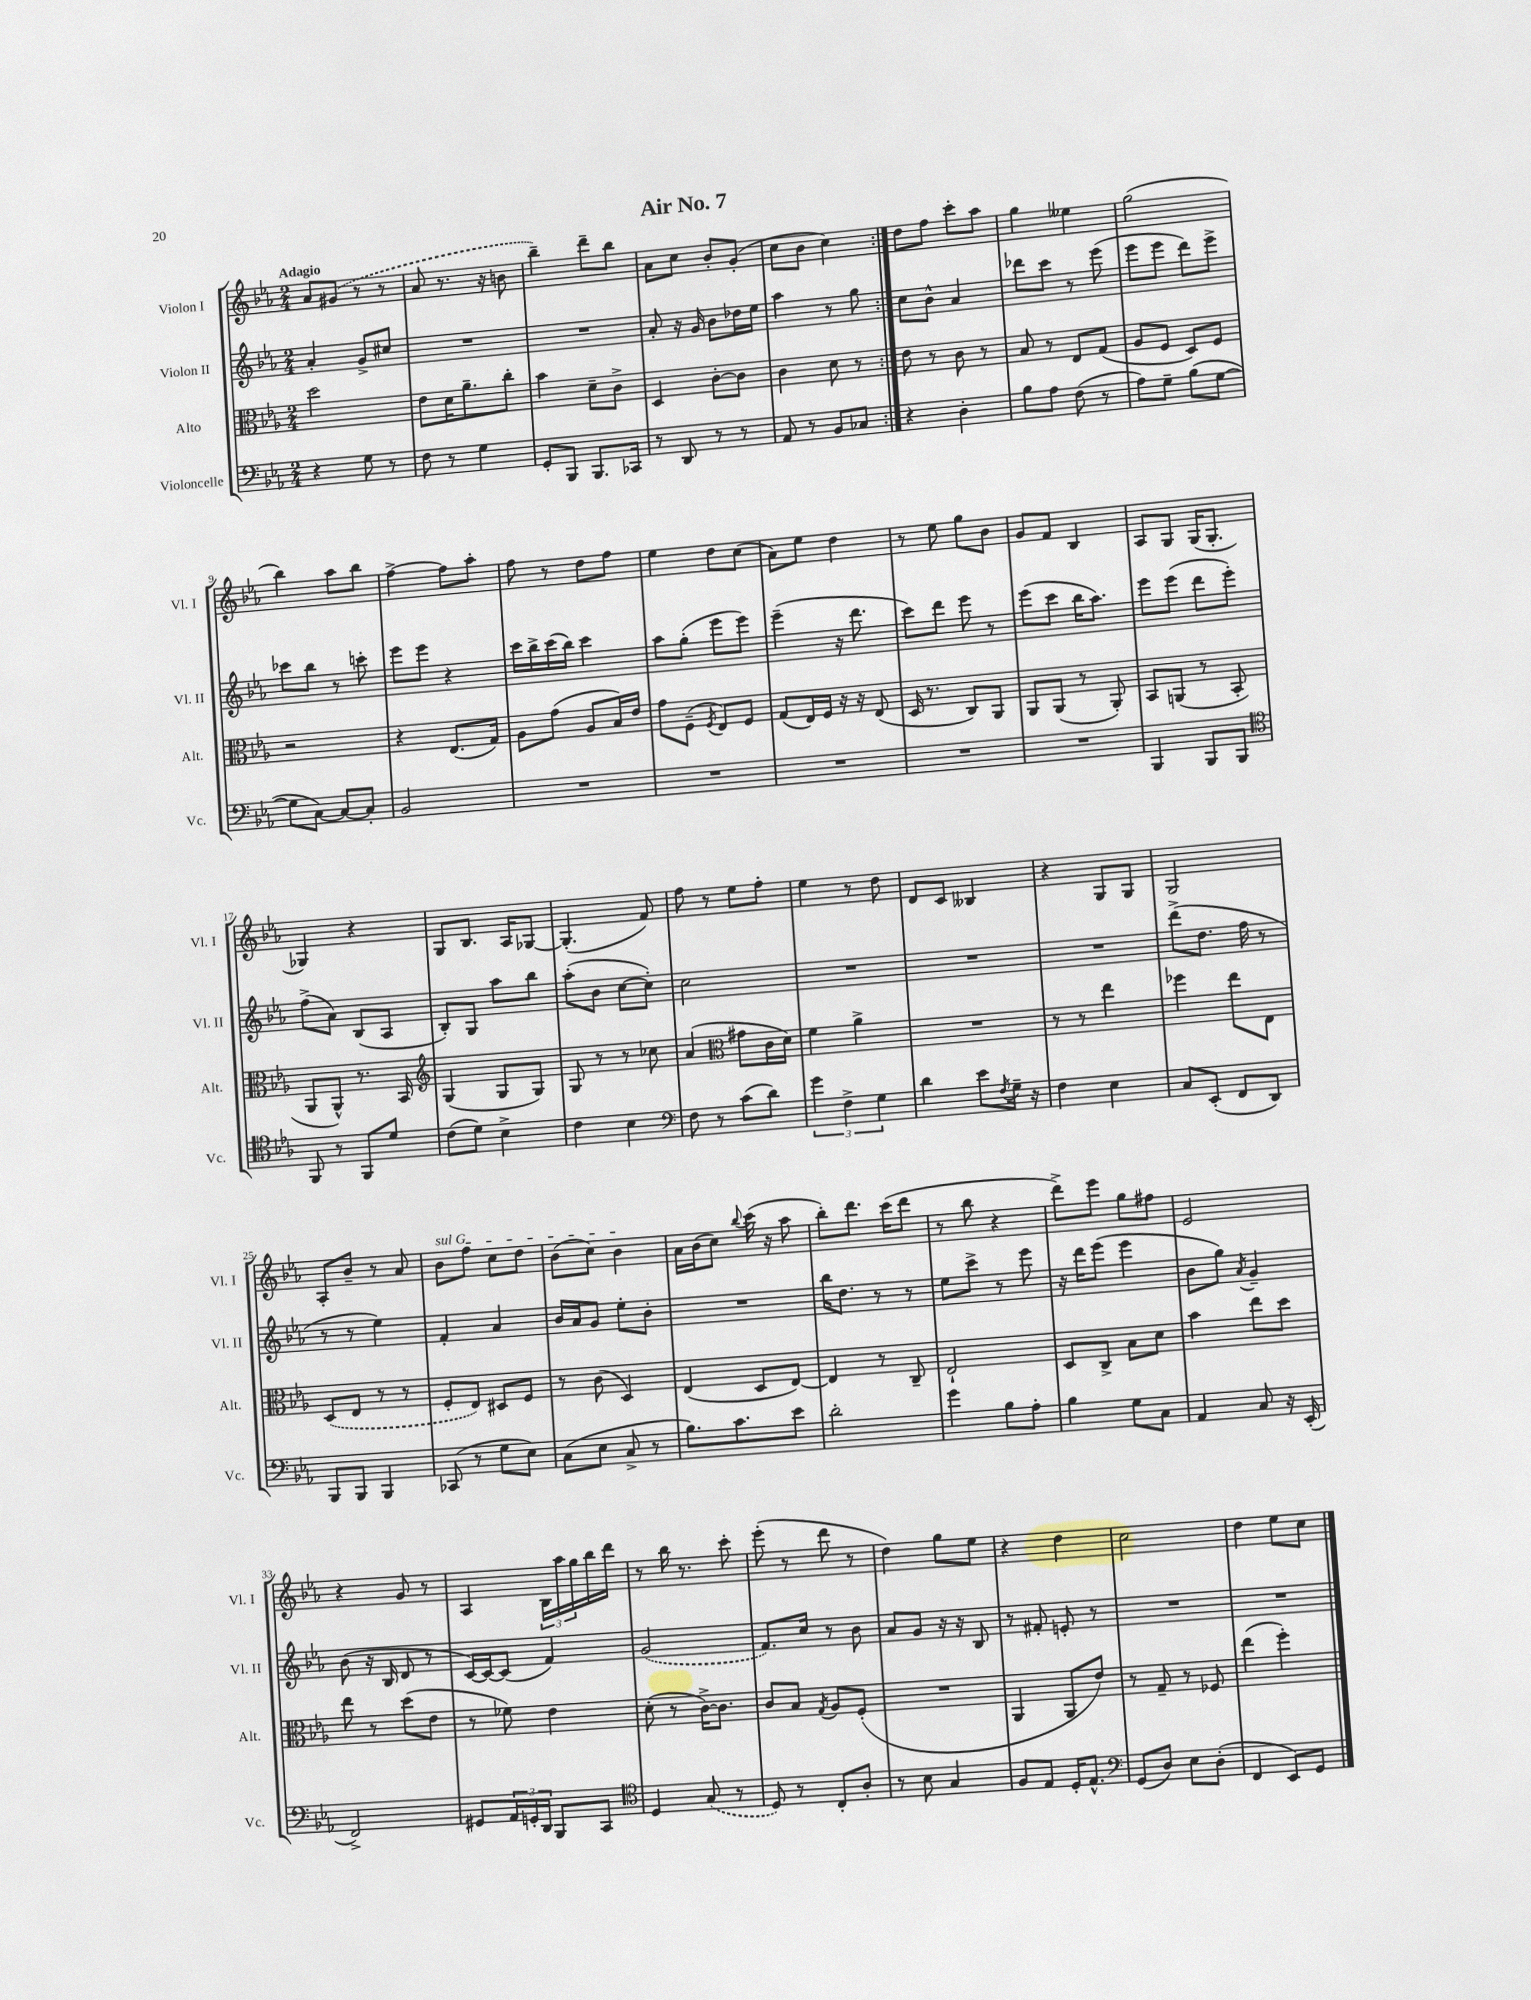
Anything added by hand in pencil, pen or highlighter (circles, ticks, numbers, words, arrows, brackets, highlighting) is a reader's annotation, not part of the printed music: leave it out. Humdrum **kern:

**kern	**kern	**kern	**kern
*part4	*part3	*part2	*part1
*staff4	*staff3	*staff2	*staff1
*I"Violoncelle	*I"Alto	*I"Violon II	*I"Violon I
*I'Vc.	*I'Alt.	*I'Vl. II	*I'Vl. I
*clefF4	*clefC3	*clefG2	*clefG2
*k[b-e-a-]	*k[b-e-a-]	*k[b-e-a-]	*k[b-e-a-]
*M2/4	*M2/4	*M2/4	*M2/4
=1	=1	=1	=1
!	!	!	!LO:TX:a:B:t=Adagio
4r	2dd\	4a-'/	8a-/L
.	.	.	(8g#X/J
8G\	.	8g^/L	8r
8r	.	8cc#X/J	8r
=2	=2	=2	=2
8F\	8e-\L	2r	8a-/
8r	16d\K	.	8.r
.	8.a-~\	.	.
4G\	.	.	.
.	.	.	16r
.	8cc'\J	.	8bn\
=3	=3	=3	=3
8GG'/L	4b-\	2r	4bb-~\)
8BBB-/J	.	.	.
8.BBB-/L	8d~\L	.	8ddd~\L
.	8c^\J	.	8bb-\J
16CC-X/Jk	.	.	.
=4	=4	=4	=4
8r	4D/	8a-'/	8a-\L
8DD/	.	16r	8cc\J
.	.	16g/	.
8r	[8c'\L	8b-\L	8b-'/L
8r	8c\J]	16dd-X\L	(8g'/J
.	.	16ee-\JJ	.
=5	=5	=5	=5
8AA-/	4c\	4aa-\	8cc\L
8r	.	.	8b-\J
8BB-/L	8d\	8r	4cc\)
8C-X/J	8r	8gg\	.
=6:|!	=6:|!	=6:|!	=6:|!
4r	8e-\	8cc\L	8dd\L
.	8r	8b-^^\J	8ff\J
4D'\	8c\	4a-/	8ccc'\L
.	8r	.	8aa-\J
=7	=7	=7	=7
8B-\L	8B-/	8ddd-X\L	4gg\
8A-\J	8r	8ccc\J	.
(8F\	8E-/L	8r	4ee--X\
8r	(8G/J	(8eee-\	.
=8	=8	=8	=8
8A-\L)	8A-/L	8eee-\L	(2gg\
8G~\J	8F/J	8eee-\J	.
(8B-\L	8D/L)	8ddd\L)	.
[8G\J	8F/J	8eee-^\J	.
!!LO:LB:g=z
=9	=9	=9	=9
8G\L]	2r	8ccc-X\L	4bb-\)
[8C\J)	.	8bb-\J	.
8C/L_	.	8r	8aa-\L
8C'/J]	.	8cccn'\	8bb-\J
=10	=10	=10	=10
2BB-/	4r	8eee-\L	[4ff^\
.	.	8eee-\J	.
.	(8.E-/L	4r	8ff\L]
.	.	.	8aa-'\J
.	16G/Jk)	.	.
=11	=11	=11	=11
2r	8A-\L	16ccc\LL	8ff\
.	.	16bb-^\	.
.	(8g\J	(16ccc\	8r
.	.	16bb-\JJ)	.
.	8A-/L	4ccc\	8dd\L
.	16B-/L)	.	8ff\J
.	16e-/JJ	.	.
=12	=12	=12	=12
2r	8g\L	8aa-\L	4ee-\
.	(8F~\J	(8gg'\J	.
.	8qF/	.	.
.	8E-/L)	8eee-\L	8dd\L
.	8F/J	8eee-\J)	(8cc\J
=13	=13	=13	=13
2r	(8G/L	(4eee-~\	8a-\L)
.	16E-/L)	.	8ee-\J
.	16F/JJ	.	.
.	16r	16r	4dd\
.	16r	8.ddd\	.
.	(8E-/	.	.
=14	=14	=14	=14
2r	16D/	8ccc\L)	8r
.	8.r	.	.
.	.	8ddd\J	8ee-\
.	8C/L)	8eee-\	8gg\L
.	8AA-/J	8r	8b-\J
=15	=15	=15	=15
2r	8AA-/L	(8eee-\L	8g/L
.	(8AA-/J	8ccc\J	8f/J
.	8r	16bb-\KL	4B-/
.	.	8.aa-\J)	.
.	8AA-'/)	.	.
=16	=16	=16	=16
4BBB-/	8BB-/L	8eee-\L	8A-/L
.	(8AAn/J	(8eee-\J	8G/J
8BBB-/L	8r	8ddd\L	(16G/KL
.	.	.	8.G'/J
8BBB-/J	8BB-'/	8eee-'\J)	.
!!LO:LB:g=z
=17	=17	=17	=17
*clefC4	*	*	*
8FF/	8AA-/L	(8ff^\L	4G-X/)
8r	8AA-^^/J)	8a-\J)	.
8FF/L	8.r	(8B-/L	4r
8d/J	.	8A-/J	.
.	16BB-/	.	.
=18	=18	=18	=18
*	*clefG2	*	*
(8c\L	(4G/	8B-'/L)	8G/L
8d\J)	.	8G/J	8.B-/J
4B-^\	8G/L	8aa-\L	.
.	.	.	16A-/KL
.	8G/J)	8bb-\J	[8G-X/J
=19	=19	=19	=19
4c\	8G/	(8aa-'\L	(4.G-'/]
.	8r	8b-\J	.
4B-\	8r	[8cc\L	.
.	8cc-X\	8cc'\J])	8f/)
=20	=20	=20	=20
*clefF4	*	*	*
8F\	(4a-/	2cc\	8ff\
8r	.	.	8r
*	*clefC3	*	*
(8c\L	8g#X\L	.	8ee-\L
8d\J)	16c\L	.	8ff'\J
.	16d\JJ)	.	.
=21	=21	=21	=21
6g\	4f\	2r	4ee-\
6F^\	.	.	.
.	4a-^\	.	8r
6G\	.	.	.
.	.	.	8dd\
=22	=22	=22	=22
4d\	2r	2r	8d/L
.	.	.	8c/J
8e-\L	.	.	4B--X/
8qF/	.	.	.
16G~\Jk	.	.	.
16r	.	.	.
=23	=23	=23	=23
4F\	8r	2r	4r
.	8r	.	.
4E-\	4ee-\	.	8G/L
.	.	.	8G/J
=24	=24	=24	=24
8C/L	4ff-X\	(8ddd^\L	2G/
(8EE-'/J	.	8.dd\J	.
8FF/L	8ee-\L	.	.
.	.	16ff\	.
8DD/J)	8E-\J	8r	.
!!LO:LB:g=z
=25	=25	=25	=25
8BBB-/L	(8D/L	8r	8A-'/L
8BBB-/J	8E-/J	8r	8b-~/J
4BBB-/	8r	4ee-\)	8r
.	8r	.	8a-/
=26	=26	=26	=26
!	!	!	!LO:TX:a:i:t=sul G
(8CC-X/	8F'/L	4f'/	8b-\L
8r	8E-/J)	.	8ff\J
8G\L	8D#X/L	4a-/	8cc\L
8E-\J)	8F/J	.	8dd\J
=27	=27	=27	=27
(8C\L	8r	16b-/LL	(8b-\L
.	.	16a-/J	.
8E-\J	(8c\	8g/J	8cc\J)
8C^/	4D/)	8ee-'\L	4b-\
8r	.	8b-'\J	.
=28	=28	=28	=28
8.B-\L)	(4E-/	2r	16a-\LL
.	.	.	(16b-\J
.	.	.	8cc\J)
8.c\	.	.	.
.	.	.	8qqbb-/
.	8D/L	.	(16ccc\
.	.	.	16r
8e-\J	[8E-/J)	.	8aa-\
=29	=29	=29	=29
2d'\	4E-/]	16bb-\KL	8bb-'\L)
.	.	8.dd\J	.
.	.	.	8.ddd\J
.	8r	8r	.
.	.	.	(16ccc\KL
.	8C~/	8r	8ddd\J
=30	=30	=30	=30
4g\	2E-`/	8ee-\L	8r
.	.	8ccc^\J	8bb-\
8B-\L	.	8r	4r
8A-'\J	.	8eee-\	.
=31	=31	=31	=31
4B-\	8D/L	16r	8ddd^\L)
.	.	16ddd\KL	.
.	8C^/J	(8eee-\J	8eee-\J
8G\L	8B-\L	4eee-\	8gg\L
8C\J	8d\J	.	8ff#X\J
=32	=32	=32	=32
4AA-/	4b-\	8b-\L	2e-/
.	.	8gg\J)	.
.	.	8qa-/	.
8C/	8ee-\L	4g~/	.
16r	8dd\J	.	.
(16EE-'/	.	.	.
!!LO:LB:g=z
=33	=33	=33	=33
2FF^/)	8ee-\	(8b-\	4r
.	8r	16r	.
.	.	16B-/	.
.	(8dd\L	8d/	8g/
.	8e-\J	8r	8r
=34	=34	=34	=34
8GG#X/L	8r	[16c/LL)	4A-/
.	.	16c/J_	.
24AA-/L	8f-X\)	(8c/J]	.
24GGn'/	.	.	.
24DD/JJ	.	.	.
8BBB-/L	4e-\	4f/)	24B-\LL
.	.	.	24aa-\
.	.	.	24gg\
8CC/J	.	.	16bb-\
.	.	.	16ddd\JJ
=35	=35	=35	=35
*clefC4	*	*	*
4D/	(8d'\	(2g/	8r
.	8r	.	16bb-\
.	.	.	8.r
(8G/	[16c^\KL)	.	.
.	8.c\J]	.	.
8r	.	.	8ccc'\
=36	=36	=36	=36
8D/)	8c/L	8.f/L)	(8eee-'\
8r	8B-/J	.	8r
.	.	16cc/Jk	.
.	8qG/	.	.
8C'/L	8A-/L	8r	8ddd\
8A-'/J	(8F'/J	8b-\	8r
=37	=37	=37	=37
8r	2r	8a-/L	4dd\)
8B-\	.	8g/J	.
4G/	.	16r	8gg\L
.	.	16r	.
.	.	8B-/	8ee-\J
=38	=38	=38	=38
8F/L	4AA-/	8r	4r
8E-/J	.	8f#X'/	.
16D'/KL	8AA-/L	8en'/	4dd\
8.E-^^/J	.	.	.
.	8e-/J)	8r	.
=39	=39	=39	=39
*clefF4	*	*	*
(8GG/L	8r	2r	2cc\
8D/J)	8G~/	.	.
8E-\L	8r	.	.
(8D'\J	8F-X/	.	.
=40	=40	=40	=40
4FF/	(4ee-\	2r	4dd\
8EE-/L)	4ff'\)	.	8ee-\L
8GG/J	.	.	8cc\J
==	==	==	==
*-	*-	*-	*-
